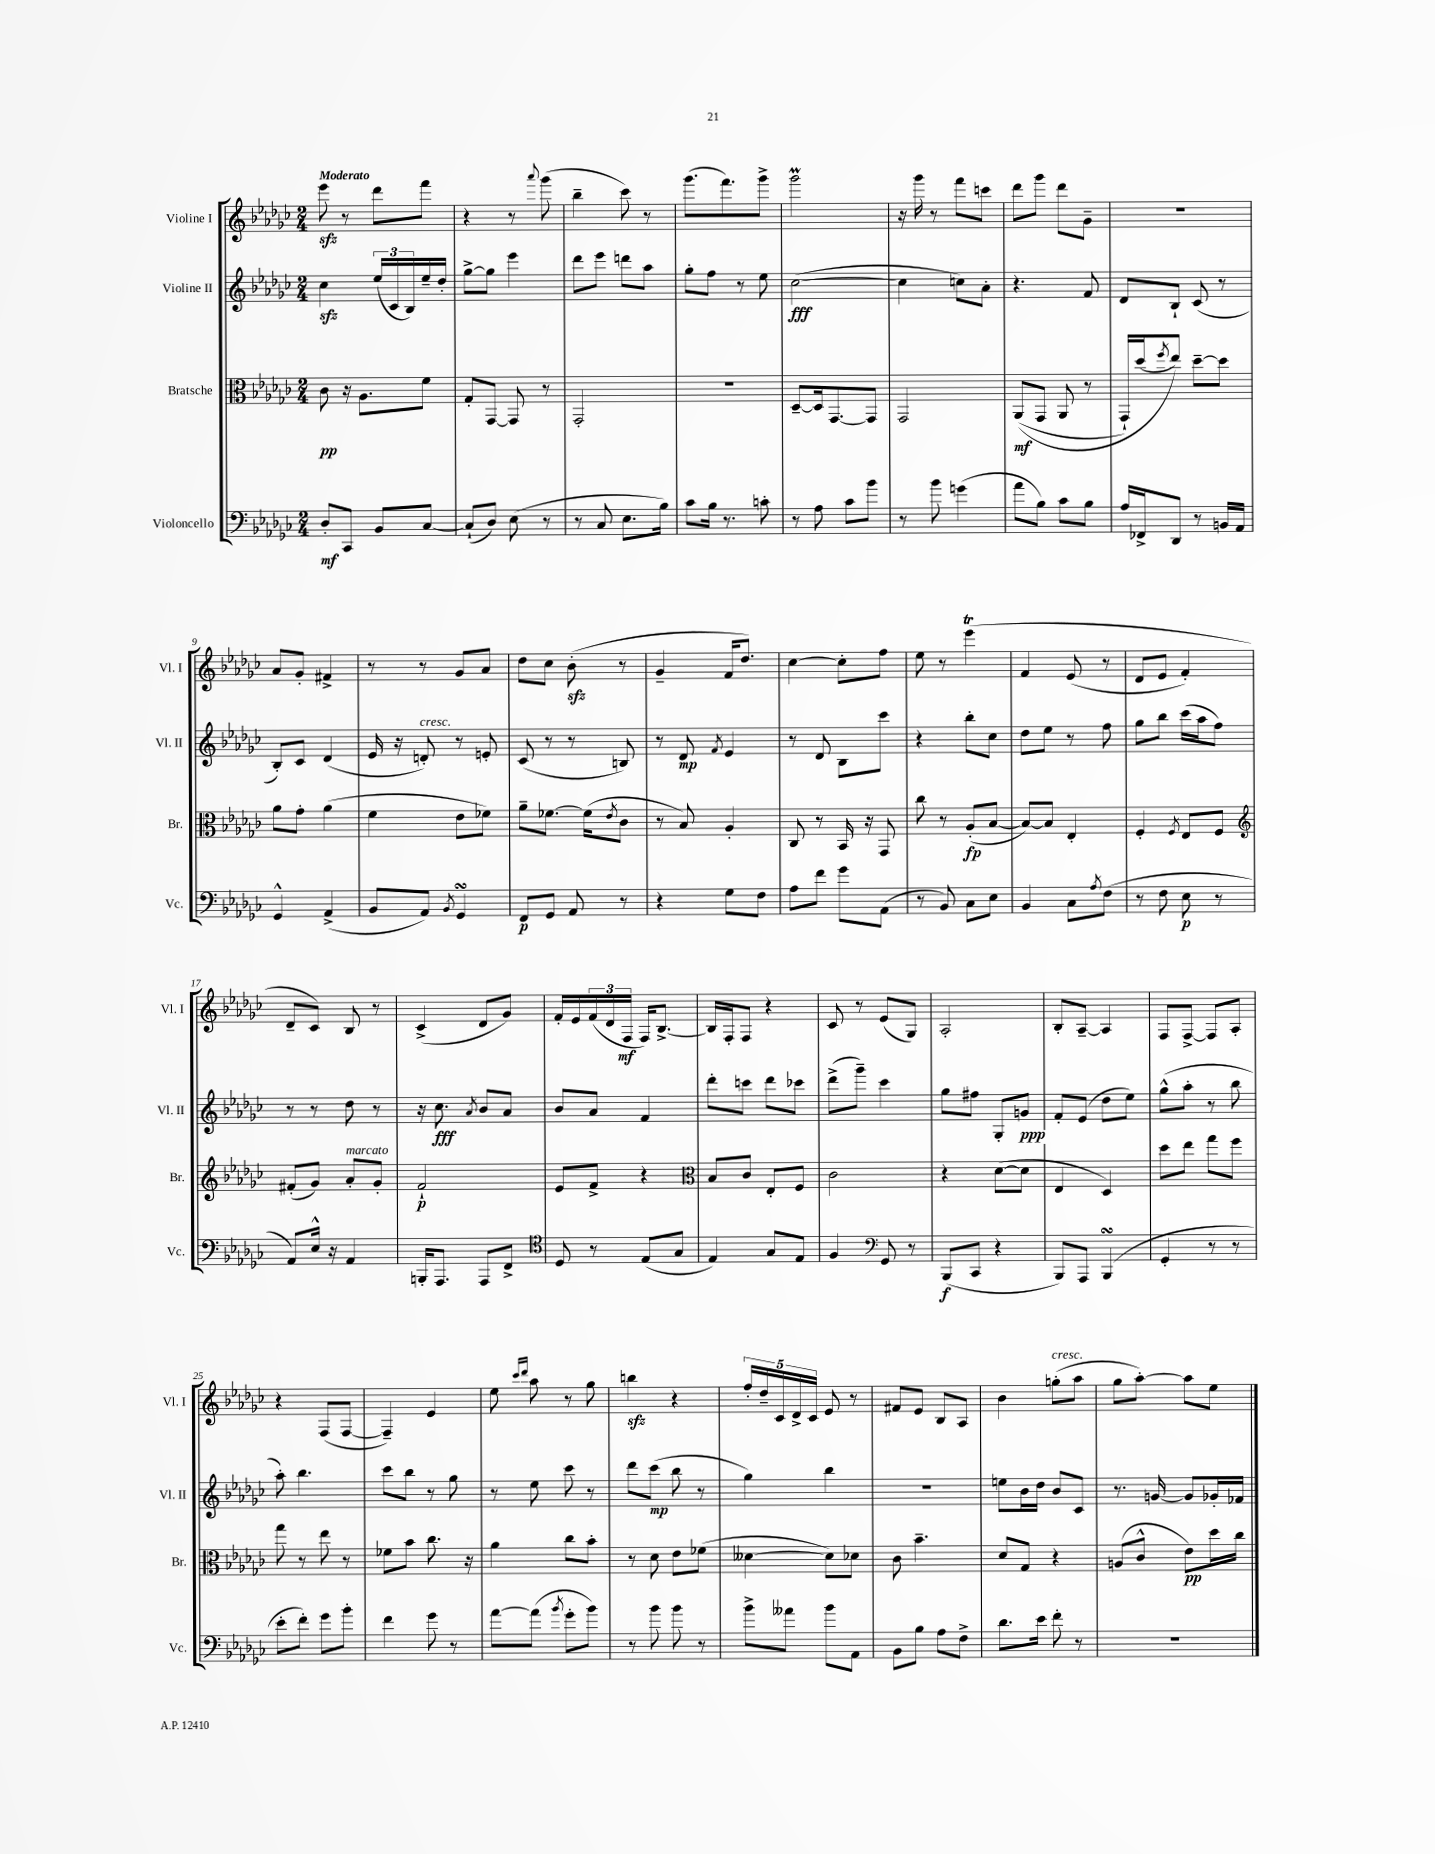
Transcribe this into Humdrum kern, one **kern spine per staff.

**kern	**kern	**kern	**kern
*staff4	*staff3	*staff2	*staff1
*clefF4	*clefC3	*clefG2	*clefG2
*k[b-e-a-d-g-c-]	*k[b-e-a-d-g-c-]	*k[b-e-a-d-g-c-]	*k[b-e-a-d-g-c-]
*M2/4	*M2/4	*M2/4	*M2/4
8D-'/L	8c-\	4cc-\	8eee-\
8CC-/J	16r	.	8r
.	8.A-\L	.	.
8BB-/L	.	(24ee-/LL	8ddd-\L
.	.	24c-/	.
.	.	24B-/)	.
[8C-/J	8f\J	16ee-~/	8fff\J
.	.	16dd-'/JJ	.
=	=	=	=
(8C-`/]L	8G-'/L	[8gg-^\L	4r
8D-/J)	[8GG-/J	8gg-\]J	.
(8E-\	8GG-/]	4eee-\	8r
.	.	.	8qqaaa-/
8r	8r	.	(8ggg-\
=	=	=	=
8r	2GG-'/	8ddd-\L	4bb-~\
8C-/	.	8eee-\J	.
8.E-\L	.	8ddd\L	8ccc-\)
.	.	8aa-\J	8r
16B-\Jk)	.	.	.
=	=	=	=
8c-\L	2r	8gg-'\L	(8.ggg-\L
16B-\Jk	.	8ff\J	.
8.r	.	.	8.fff\)
.	.	8r	.
8c'\	.	8ee-\	8ggg-^\J
=	=	=	=
8r	[8D-~/L	([2cc-\	2ggg-\
8A-\	16D-/]k	.	.
.	[8.GG-/	.	.
8c-\L	.	.	.
8b-\J	8GG-/]J	.	.
=	=	=	=
8r	2GG-/	4cc-\]	16r
.	.	.	16ggg-\
8b-\	.	.	8r
(4g\	.	8cc\L)	8fff\L
.	.	8a-'\J	8ccc\J
=	=	=	=
8a-\L	&((8AA-/L	4.r	8ddd-\L
8B-\J)	8GG-/J	.	8ggg-\J
8c-\L	8AA-/	.	8ddd-\L
8B-\J	8r	8f/	8g-~\J
=	=	=	=
16A-/LL	16GG-`/LL)	8d-/L	2r
16FF-^/J	(16dd-/J	.	.
.	8qff/	.	.
8DD-/J	8ee-/J)&)	8B-`/J	.
8r	[8dd-~\L	(8c-/	.
16BB/LL	8dd-\]J	8r	.
16AA-/JJ	.	.	.
=	=	=	=
4GG-^^/	8a-\L	8B-'/L)	8a-/L
.	8g-'\J	8c-/J	8g-'/J
(4AA-^/	(4a-\	(4d-/	4f#^/
=	=	=	=
8BB-/L	4f\	16e-/	8r
.	.	16r	.
8AA-/J)	.	8d'/)	8r
8qBB-/	.	.	.
4GG-/	8e-\L	8r	8g-/L
.	8f-\J)	8e'/	8a-/J
=	=	=	=
8FF/L	8a-~\L	(8c-/	8dd-\L
8GG-/J	[8.f-\J	8r	8cc-\J
8AA-/	.	8r	(8b-'\
.	(16f-\]LK	.	.
.	8qe-/	.	.
8r	8c-\J	8B/)	8r
=	=	=	=
4r	8r	8r	4g-~/
.	8B-/)	8d-/	.
.	.	8qf/	.
8G-\L	4A-'/	4e-/	16f/LK
.	.	.	8.dd-/J)
8F\J	.	.	.
=	=	=	=
8A-\L	8C-/	8r	[4cc-\
8f\J	8r	8d-/	.
8g-\L	16BB-/	8B-\L	8cc-'\]L
.	16r	.	.
(8AA-\J	8GG-/	8ccc-\J	8ff\J
=	=	=	=
8r	8cc-\	4r	8ee-\
8BB-/)	8r	.	8r
8C-\L	(8A-'/L	8bb-'\L	&(4eee-\
8E-\J	[8B-/J	8cc-\J	.
=	=	=	=
4BB-/	8B-/_L)	8dd-\L	4f/
.	8B-/]J	8ee-\J	.
8C-\L	4E-'/	8r	(8e-/
8qA-/	.	.	.
(8F\J	.	8ff\	8r
=	=	=	=
8r	4F'/	8gg-\L	8d-/L
8F\	.	8bb-\J	8e-/J
.	8qF/	.	.
8E-\	8E-/L	(16ccc-\LL	4f'/)
.	.	16aa-\J	.
8r	8F/J	8ff\J)	.
=	=	=	=
*	*clefG2	*	*
8AA-/L)	(8f#'/L	8r	8d-~/L
16E-^^/Jk	8g-/J)	8r	8c-/J&)
16r	.	.	.
4AA-/	8a-'/L	8dd-\	8B-/
.	8g-'/J	8r	8r
=	=	=	=
16BBB'/LK	2f`/	16r	(4c-^/
8.AAA-/J	.	8.cc-\	.
.	.	8qa-/	.
8AAA-/L	.	8b-/L	8d-/L
8FF^/J	.	8a-/J	8g-/J)
=	=	=	=
*clefC4	*	*	*
8D-/	8e-/L	8b-/L	16f'/LL
.	.	.	16e-/
8r	8f^/J	8a-/J	(24f/
.	.	.	24d-/
.	.	.	24F/JJ
(8E-/L	4r	4f/	16F/LK)
.	.	.	[8.B-^/J
8G-/J	.	.	.
=	=	=	=
*	*clefC3	*	*
4E-/)	8B-/L	8ddd-'\L	16B-/]LL
.	.	.	16F'/J
.	8c-/J	8ccc\J	8F/J
8G-/L	8E-'/L	8ddd-\L	4r
8E-/J	8F/J	8ccc-\J	.
=	=	=	=
4F/	2c-\	(8ddd-^\L	8c-/
.	.	8ggg-~\J)	8r
*clefF4	*	*	*
8GG-/	.	4ccc-\	(8e-/L
8r	.	.	8G-/J)
=	=	=	=
(8BBB-/L	4r	8gg-\L	2A-'/
8CC-/J	.	8ff#\J	.
4r	([8d-\L	8G-'/L	.
.	8d-\]J	8g/J	.
=	=	=	=
8BBB-/L)	4E-/	8f'/L	8B-'/L
8AAA-/J	.	(8e-/J	[8A-~/J
(4BBB-/	4D-/)	8dd-\L	4A-/]
.	.	8ee-\J)	.
=	=	=	=
4GG-'/	8dd-\L	(8gg-^^\L	8F/L
.	8ee-\J	8aa-'\J	[8F^/J
8r	8gg-\L	8r	8F/]L
8r	8ff\J	8bb-\	8A-'/J
=	=	=	=
8e-'\L	8gg-\	8aa-'\)	4r
8f'\J)	8r	4.bb-\	.
8g-\L	8ee-\	.	(8F/L
8b-'\J	8r	.	[8F/J
=	=	=	=
4f\	8f-\L	8ccc-\L	4F~/])
.	8b-\J	8bb-\J	.
8g-\	8.cc-\	8r	4e-/
8r	.	8gg-\	.
.	16r	.	.
=	=	=	=
[8a-\L	4a-\	8r	8ee-\
.	.	.	16qqccc-/LL
.	.	.	16qqddd-/JJ
(8a-\]J	.	8ee-\	8aa-\
8qb-/	.	.	.
8g-'\L	8cc-\L	8ccc-\	8r
8b-\J)	8b-'\J	8r	8gg-\
=	=	=	=
8r	8r	8ddd-\L	4bb\
8b-\	8d-\	(8ccc-\J	.
8b-\	8e-\L	8bb-\	4r
8r	(8f-\J	8r	.
=	=	=	=
8b-^\L	[4d--\	4gg-\)	20ff'/LL
.	.	.	20dd-~/
.	.	.	20c-/
8a--\J	.	.	.
.	.	.	20d-^/
.	.	.	20c-/JJ
8b-\L	8d--\]L)	4bb-\	8e-/
8AA-\J	8d-\J	.	8r
=	=	=	=
8BB-\L	8c-\	2r	8f#/L
8B-\J	4.b-~\	.	8e-/J
8A-\L	.	.	8B-/L
8F^\J	.	.	8A-/J
=	=	=	=
8.d-\L	8d-/L	8ee\L	4b-\
.	8G-/J	16b-\L	.
16e-\Jk	.	16dd-\JJ	.
8f'\	4r	8b-/L	(8gg'\L
8r	.	8c-/J	8aa-\J
=	=	=	=
2r	(8A/L	8.r	8gg-\L
.	8c-^^/J	.	[8aa-'\J)
.	.	[16g/	.
.	8e-\L)	8g/]L	8aa-\]L
.	16dd-\L	16g-'/L	8ee-\J
.	16cc-\JJ	16f-/JJ	.
==	==	==	==
*-	*-	*-	*-
